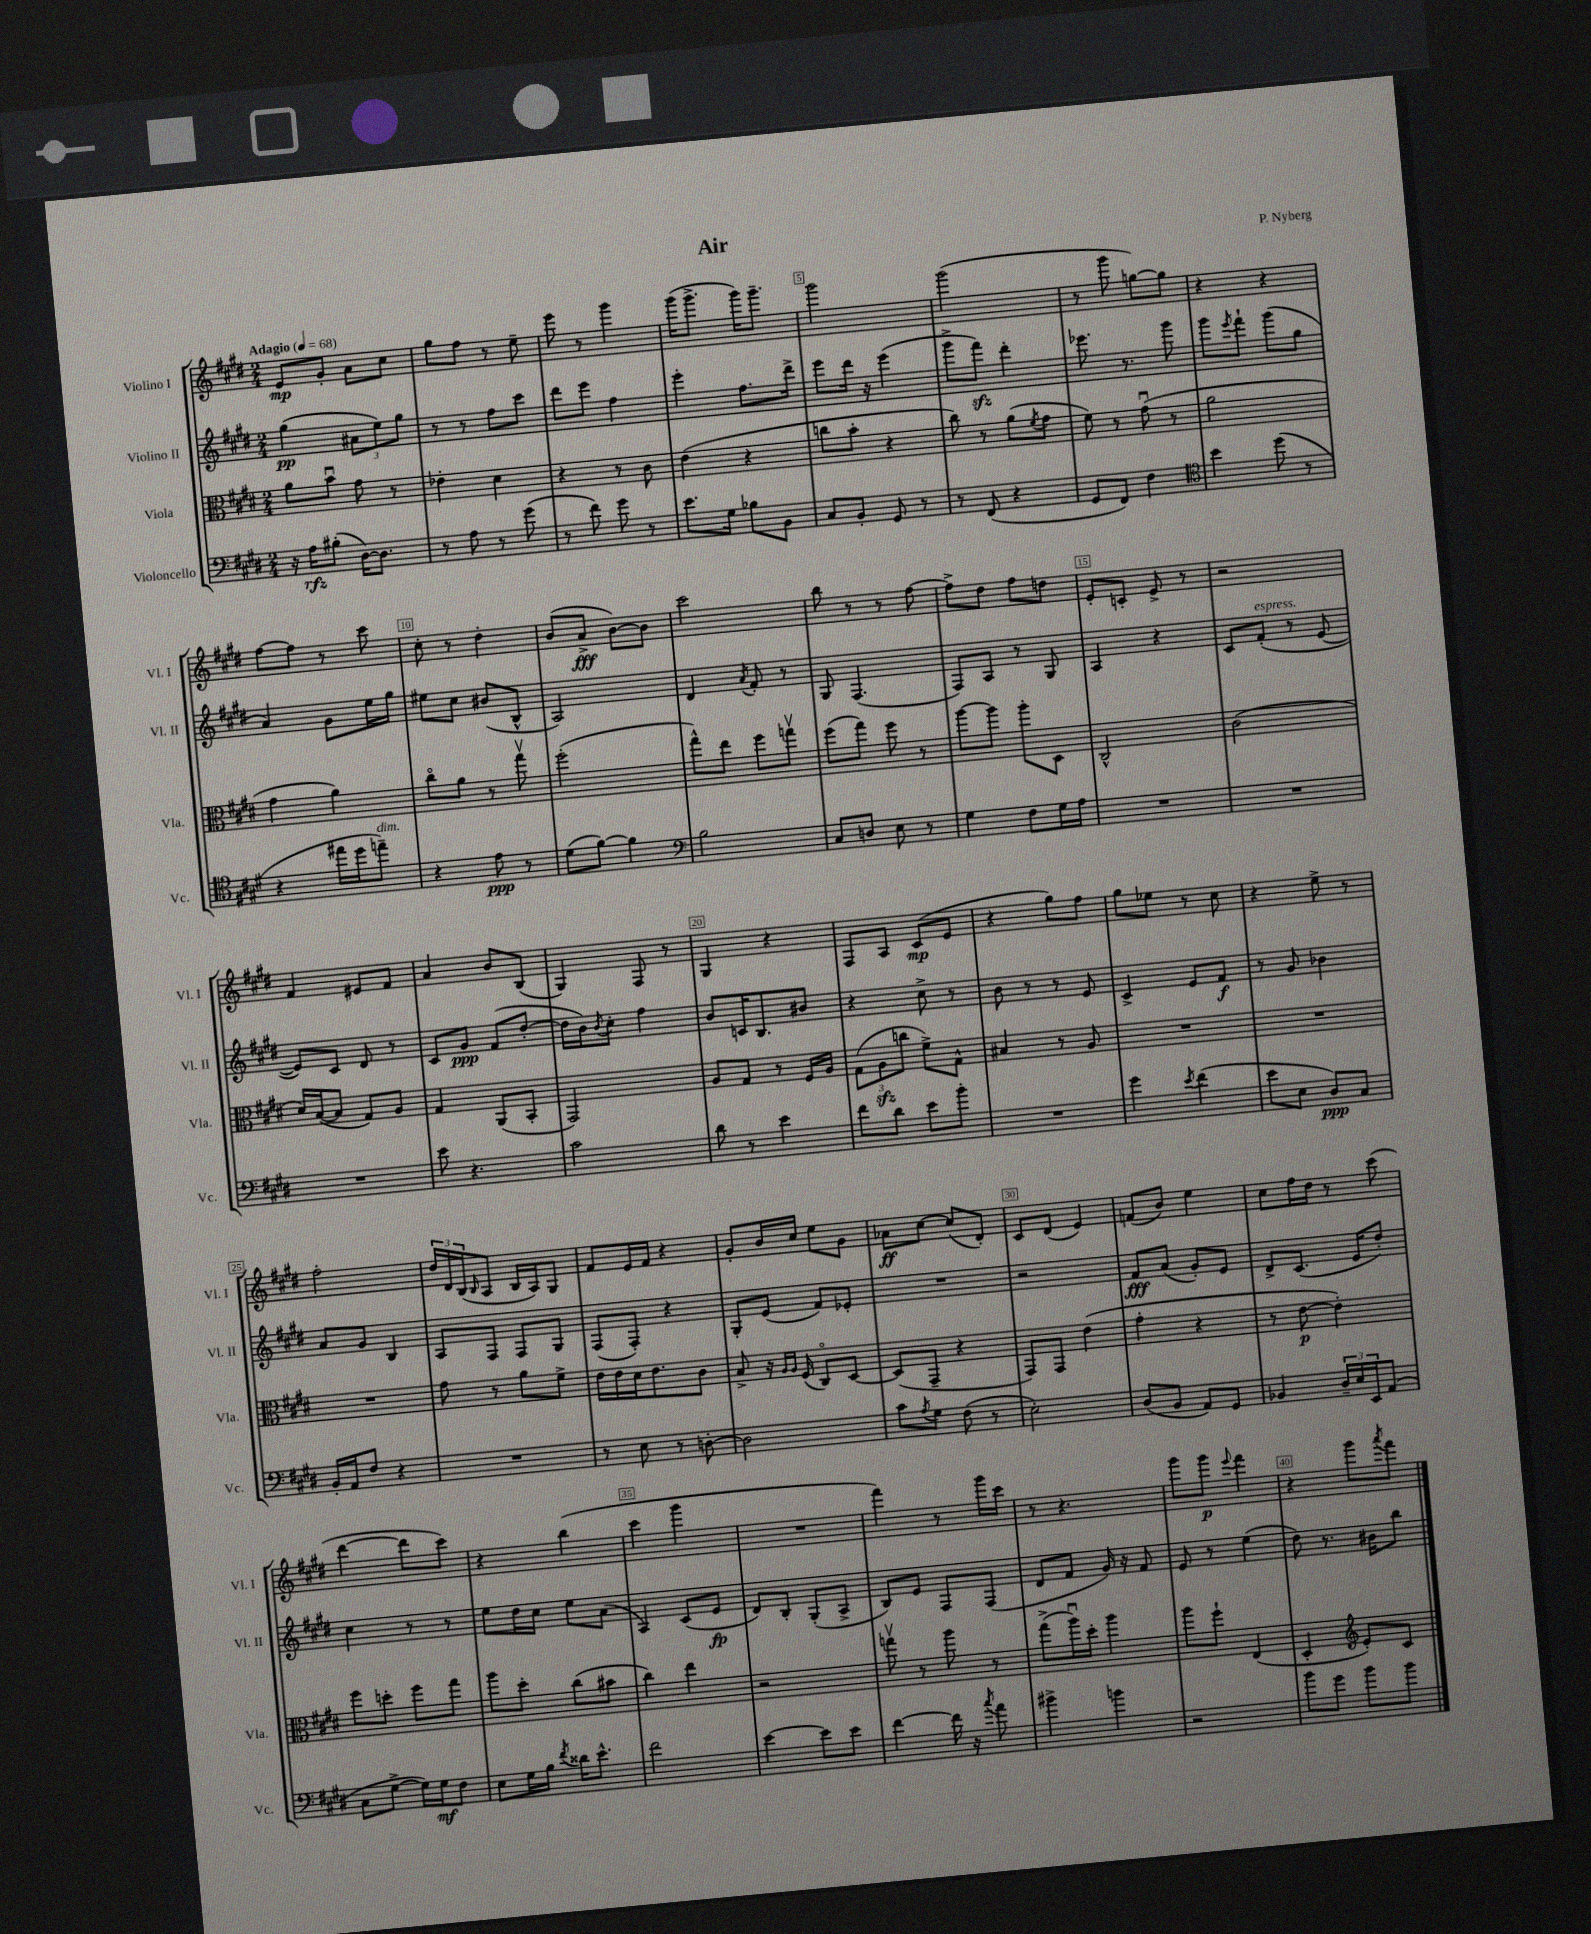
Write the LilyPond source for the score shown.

\header { title = "Air" composer = "P. Nyberg" }
<<
\new StaffGroup <<
\new Staff = "s0" \with { instrumentName = "Violino I" shortInstrumentName = "Vl. I" } {
    \clef treble \key e \major \numericTimeSignature \time 2/4 \tempo "Adagio" 4 = 68
    e'8\mp gis'8-. a'8 cis''8 |
    gis''8 fis''8 r8 e''8-- |
    e'''8 r8 gis'''4 |
    gis'''16( gis'''8.-> gis'''16) gis'''8.-- |
    gis'''2 |
    gis'''2( |
    r8 gis'''8 g''8~) g''8 |
    r4 r4 |
    fis''8~ fis''8 r8 cis'''8 |
    cis''8-. r8 dis''4-. |
    b'8( a'8->\fff b'8~) b'8 |
    cis'''2 |
    b''8 r8 r8 fis''8~ |
    fis''8-> dis''8 fis''8 d''8 |
    e'8-. c'8-. e'8-> r8 |
    r2 |
    fis'4 eis'8 fis'8 |
    a'4 b'8 b8( |
    gis4) fis8 r8 |
    gis4 r4 |
    fis8 a8 cis'8\mp( e'8 |
    r4 gis''8) fis''8 |
    gis''8 ees''8 r8 cis''8 |
    r4 e''8-> r8 |
    fis''2-. |
    \tuplet 3/2 { dis''16 dis'16 b16( } \grace { b16 } a8 b16 a16) gis8 |
    fis'8 e'16 fis'16 r4 |
    gis'8-. b'16 cis''16 e''8 gis'8 |
    aes'8\ff cis''8~ cis''8( dis'8-.) |
    cis'8 dis'8( e'4) |
    f'8( b'8) e''4 |
    cis''8 fis''16 dis''16 r8 cis'''8( |
    dis'''4~ dis'''8 cis'''8) |
    r4 b''4( |
    cis'''4 gis'''4 |
    R2 |
    fis'''4) r8 gis'''16 cis'''16 |
    r8 r4. |
    gis'''8 gis'''8\p \appoggiatura { e'''8 } fis'''4 |
    r4 gis'''8 \acciaccatura { a'''8 } fis'''8 \bar "|." |
}
\new Staff = "s1" \with { instrumentName = "Violino II" shortInstrumentName = "Vl. II" } {
    \clef treble \key e \major \numericTimeSignature \time 2/4
    gis''4\pp( \tuplet 3/2 { ais'8 e''8) gis''8 } |
    r8 r8 fis''8 cis'''8 |
    dis'''8 e'''8 fis''4 |
    e'''4-. fis''8. dis'''16-> |
    e'''8 dis'''16 r16 e'''4( |
    gis'''8-> fis'''8\sfz) dis'''4-. |
    ees'''8. r8. gis'''8 |
    gis'''8 \acciaccatura { e'''8 } fis'''8-! gis'''8( gis''8 |
    a'4) gis'8 e''16 gis''16 |
    eis''8 cis''8 bis'8( b8-^ |
    a2) |
    dis'4 \acciaccatura { a'8 } fis'8-. r8 |
    gis8 fis4.( |
    fis8) a8 r8 gis8 |
    a4 r4 |
    cis'8 fis'8-.^\markup { \italic "espress." }( r8 e'8~ |
    e'8) cis'8 dis'8 r8 |
    cis'8 gis'8\ppp fis'8( dis''8~-. |
    dis''16 b'16) \acciaccatura { b'8 } cis''8-. fis''4 |
    b'8 c'16 b8. bis'8 |
    r4 cis''8-> r8 |
    b'8 r8 r8 e'8 |
    cis'4-> e'8 fis'8\f |
    r8 gis'8 bes'4 |
    a'8 gis'8 b4 |
    a8 fis8 fis8 gis8 |
    fis8( fis8-.) r4 |
    gis8-. e'8( fis'8) ees'8-. |
    R2 |
    r2 |
    fis'8\fff a'8( gis'8-.) e'8 |
    dis'8-> cis'8.( e'16 dis''8-.) |
    cis''4 r8 r8 |
    e''8 dis''16 cis''16 e''8 a'8( |
    a4) cis'8( e'8\fp |
    dis'8) b8-. gis8-.( a8-> |
    b8) e'8 fis8 fis8( |
    dis'8 fis'8 gis'16) r16 fis'8 |
    e'8 r8 e''4( |
    dis''8) r8. bis'16 b''8 \bar "|." |
}
\new Staff = "s2" \with { instrumentName = "Viola" shortInstrumentName = "Vla." } {
    \clef alto \key e \major \numericTimeSignature \time 2/4
    a'8 b'8\downbow gis'8 r8 |
    ees'4-. dis'4 |
    r4 r8 cis'8 |
    e'4( r4 |
    c''8 b'8-. r4 |
    cis''8) r8 a'8( \acciaccatura { fis'8 } gis'8 |
    fis'8) r8 gis'8\downbow( r8 |
    a'2 |
    gis'4 a'4) |
    cis''8\flageolet a'8 r8 gis''8\upbow |
    fis''2-.( |
    gis''8-^) e''8 fis''8 g''8\upbow |
    fis''8( gis''8) fis''8 r8 |
    a''8~ a''8 a''8-. dis8 |
    cis2-^ |
    cis'2( |
    dis'16) b16~( b8 gis8) a8 |
    gis4 a,8( b,8-. |
    gis,2) |
    a8 gis8 r8 fis16 a16 |
    \tuplet 3/2 { gis8( a8\sfz c''8 } fis'8->) gis8-^ |
    bis4 r8 a8 |
    R2 |
    R2 |
    R2 |
    gis'8 r8 a'8 fis'8-> |
    e'16 e'16 dis'16 e'8. cis'8 |
    b8-> r16 \grace { a16 a16 } fis16( cis8\flageolet) dis8~ |
    dis8( gis,8-- r4 |
    gis,8) gis,8 e'4( |
    gis'4-. r4 |
    r8 e'8~\p e'4-.) |
    fis''8 d''8-. fis''8 gis''8 |
    a''8 dis''8-. cis''8( bis'8 |
    cis''4) e''4 |
    r2 |
    g''8\upbow r8 a''8 r8 |
    gis''8->( a''16\downbow) dis''16-. a''4 |
    a''8 fis''8-! e4( |
    dis4-. \clef treble e'8-.) cis'8 \bar "|." |
}
\new Staff = "s3" \with { instrumentName = "Violoncello" shortInstrumentName = "Vc." } {
    \clef bass \key e \major \numericTimeSignature \time 2/4
    r16 a16\rfz bis8-.( dis16~) dis8. |
    r8 a8 r8 gis'8( |
    r8 fis'8) gis'8 r8 |
    e'8. gis16 bes8 b,8 |
    cis8 b,8-. gis,8 r8 |
    r8 fis,8( r4 |
    gis,8 fis,8) fis4 |
    \clef tenor b'4 dis''8( r8 |
    r4 eis''16 dis''16 e''8--^\markup { \italic "dim." }) |
    r4 e'8\ppp r8 |
    dis'8( fis'8~) fis'4 |
    \clef bass b2 |
    cis8 d8 e8 r8 |
    gis4 fis8 gis16 a16 |
    R2 |
    R2 |
    R2 |
    e'8 r4. |
    cis'2 |
    dis'8 r8 e'4 |
    fis'8 dis'8 e'8 b'8-. |
    R2 |
    gis'4 \acciaccatura { e'8 } fis'4( |
    e'8 e8 dis8\ppp) cis8 |
    b,16-. a,16 fis8 r4 |
    R2 |
    r8 e8 r8 d8~-. |
    d2 |
    cis'8 \acciaccatura { a8 } gis8 fis8( r8 |
    e2-.) |
    dis8( b,8 a,8) gis,8 |
    bes,4 \tuplet 3/2 { dis16-- e16 e,16 } a,8( |
    cis8 gis8~-> gis16) gis16\mf fis8 |
    e8 gis16 b16 \acciaccatura { fis'8 } disis'16 e'8.-^ |
    fis'2 |
    e'4~ e'8 e'8 |
    fis'4~ fis'16 r16 \acciaccatura { cis''8 } a'8 |
    bis'4-> b'4 |
    r2 |
    b'8 gis'8 b'8 b'8 \bar "|." |
}
>>
>>
\layout { \context { \Score \override BarNumber.break-visibility = ##(#f #t #t) barNumberVisibility = #(every-nth-bar-number-visible 5) \override BarNumber.stencil = #(make-stencil-boxer 0.1 0.3 ly:text-interface::print) } }
